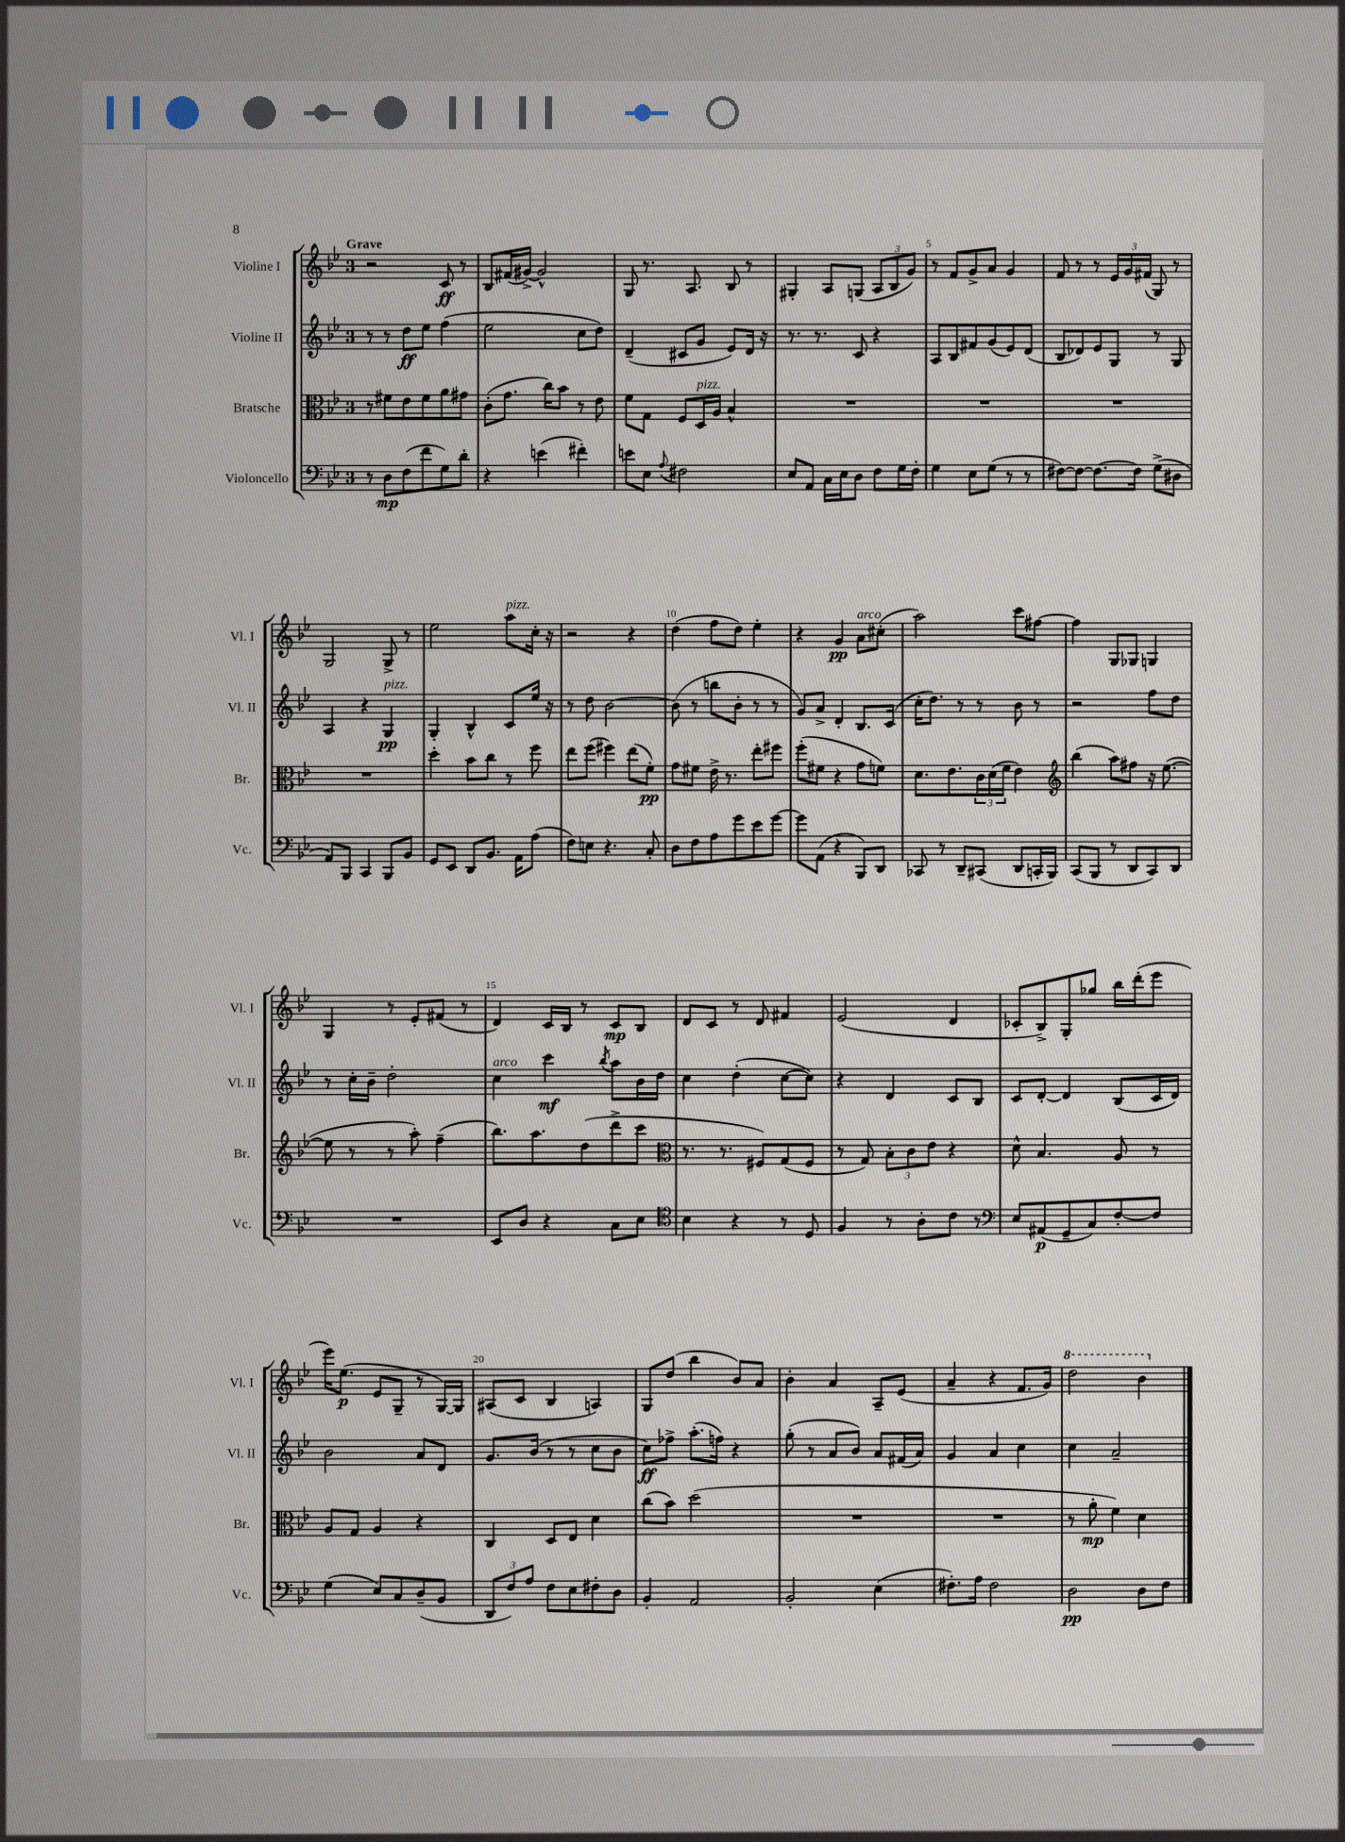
<<
\new StaffGroup <<
\new Staff = "s0" \with { instrumentName = "Violine I" shortInstrumentName = "Vl. I" } {
    \clef treble \key bes \major \once \override Staff.TimeSignature.style = #'single-digit \time 3/4 \tempo "Grave"
    r2 c'8\ff r8 |
    bes8 fis'16( gis'16~->) gis'2-^ |
    g8 r8. a8. bes8 r8 |
    gis4-. a8 g8( \tuplet 3/2 { a8 bes8 g'8) } |
    r8 f'8 g'8-> a'8 g'4 |
    f'8 r8 r8 \tuplet 3/2 { ees'16 g'16 fis'16( } g8) r8 |
    g2 g8-> r8 |
    ees''2 a''8^\markup { \italic "pizz." } c''16-. r16 |
    r2 r4 |
    d''4( f''8 d''8) ees''4-. |
    r4 g'4\pp a'8^\markup { \italic "arco" } cis''8-.( |
    a''2) c'''8 fis''8~ |
    fis''4 g8 ges8 g4 |
    g4 r8 ees'8-. fis'8( r8 |
    d'4) c'16 bes16 r8 c'8\mp bes8 |
    d'8 c'8 r8 d'8 fis'4 |
    ees'2( d'4 |
    ces'8-. bes8->) g8-. ges''8 bes''16 d'''16-.( ees'''8 |
    ees'''16) ees''8.\p( ees'8 g8-- r8 g16~) g16 |
    ais8( c'8 bes4 a4) |
    g8 d''8( bes''4 bes'8) a'8 |
    bes'4-. a'4 a8-- ees'8( |
    a'4-- r4 f'8. g'16) |
    \ottava #1 d'''2 bes''4 \ottava #0 \bar "|." |
}
\new Staff = "s1" \with { instrumentName = "Violine II" shortInstrumentName = "Vl. II" } {
    \clef treble \key bes \major \once \override Staff.TimeSignature.style = #'single-digit \time 3/4
    r8 r8 d''8\ff ees''8 f''4( |
    ees''2 c''8 d''8) |
    d'4--( cis'8 g'8 ees'8) d'16 r16 |
    r8. r8. c'8 r4 |
    a8 bes8 fis'8 g'8( ees'8) d'8( |
    bes8 des'8) ees'8 g8 r8 g8 |
    a4 r4 g4\pp^\markup { \italic "pizz." } |
    g4-. bes4-^ c'8 ees''16 r16 |
    r8 d''8 bes'2~ |
    bes'8( r8 b''8 bes'8-. r8 r8 |
    g'8) a'8-> d'4-. bes8. c'16( |
    c''16-. d''8.) r8 r8 bes'8 r8 |
    r2 f''8 d''8 |
    r8 c''16-. bes'16-- d''2-. |
    c''4^\markup { \italic "arco" } c'''4\mf \acciaccatura { bes''8 } a''8 bes'16 d''16 |
    c''4 d''4-.( c''8~ c''8) |
    r4 d'4 c'8 bes8 |
    c'8 d'8~-. d'4 bes8( c'16 d'16) |
    bes'2 a'8 d'8 |
    g'8. bes'16( r8 r8 c''8 bes'8 |
    c''8\ff) fes''8-> a''8.-.( f''16) r4 |
    g''8-.( r8 a'8 bes'8) a'8 fis'16( a'16) |
    g'4 a'4 c''4 |
    c''4 a'2-- \bar "|." |
}
\new Staff = "s2" \with { instrumentName = "Bratsche" shortInstrumentName = "Br." } {
    \clef alto \key bes \major \once \override Staff.TimeSignature.style = #'single-digit \time 3/4
    r8 fis'8 ees'8 fis'8 a'8 gis'8 |
    c'8-.( g'8. c''16) bes'8 r8 ees'8 |
    f'8 g8 f8 d16^\markup { \italic "pizz." } a16 bes4-^ |
    R2. |
    R2. |
    R2. |
    R2. |
    d''4-. bes'8 c''8 r8 f''8 |
    ees''8 f''8( fis''4) ees''8( f'8-.\pp) |
    g'8 fis'8 ees'16-> r8. ees''8-. fis''8 |
    f''8-.( fis'8 r4 g'8 f'8) |
    d'8. ees'8. \tuplet 3/2 { c'16 d'16( f'16 } ees'4) |
    \clef treble bes''4( a''8) fis''8 r16 ees''8.~( |
    ees''8 r8 r8 a''8-.) f''4--( |
    bes''8.) a''8. d''8( d'''8-> c'''8 |
    \clef alto r8. r8. fis8) g8( fis8 |
    r8 g8) \tuplet 3/2 { bes8-. c'8 ees'8 } r4 |
    d'8-^ bes4. a8 r8 |
    a8 g8 a4 r4 |
    c4 d8 ees8 d'4 |
    c''8( bes'8) d''2( |
    R2. |
    R2. |
    r8 a'8-.\mp f'4) d'4 \bar "|." |
}
\new Staff = "s3" \with { instrumentName = "Violoncello" shortInstrumentName = "Vc." } {
    \clef bass \key bes \major \once \override Staff.TimeSignature.style = #'single-digit \time 3/4
    r8 d8\mp f8( f'8 g8) d'8-. |
    r4 e'4( fis'4-.) |
    e'8 ees8 \appoggiatura { a8 } fis2 |
    ees8 a,8 c16 ees16 d8 f8 g16 f16-. |
    g4 ees8 g8( r8 r8 |
    fis8~) fis8~ fis8.~ fis16 g8->( dis8 |
    a,8) bes,,8 c,4 bes,,8 bes,8 |
    g,8 ees,8 d,8 bes,8. a,16 a8( |
    f8) e8 r4. c8-. |
    d8 f8 a8 g'8 ees'8 g'8~ |
    g'8 a,8( r4 bes,,8) d,8 |
    ces,8 r8 d,8-- cis,8( d,8 c,16-. bes,,16) |
    c,8( bes,,8 r8 d,8 c,8) d,8 |
    R2. |
    ees,8 d8 r4 c8 ees8 |
    \clef tenor bes4 r4 r8 d8 |
    f4 r8 a8-. c'8 r8 |
    \clef bass ees8 ais,8\p( g,8-- c8) f8~-. f8 |
    g4( ees8) c8 d8--( bes,8 |
    \tuplet 3/2 { d,8 f8) a8 } f8 ees8 fis8-. d8 |
    bes,4-. a,2 |
    bes,2-. ees4( |
    fis8.-.) a16 fis2 |
    d2\pp d8 f8 \bar "|." |
}
>>
>>
\layout { \context { \Score \override BarNumber.break-visibility = ##(#f #t #t) barNumberVisibility = #(every-nth-bar-number-visible 5) } }
